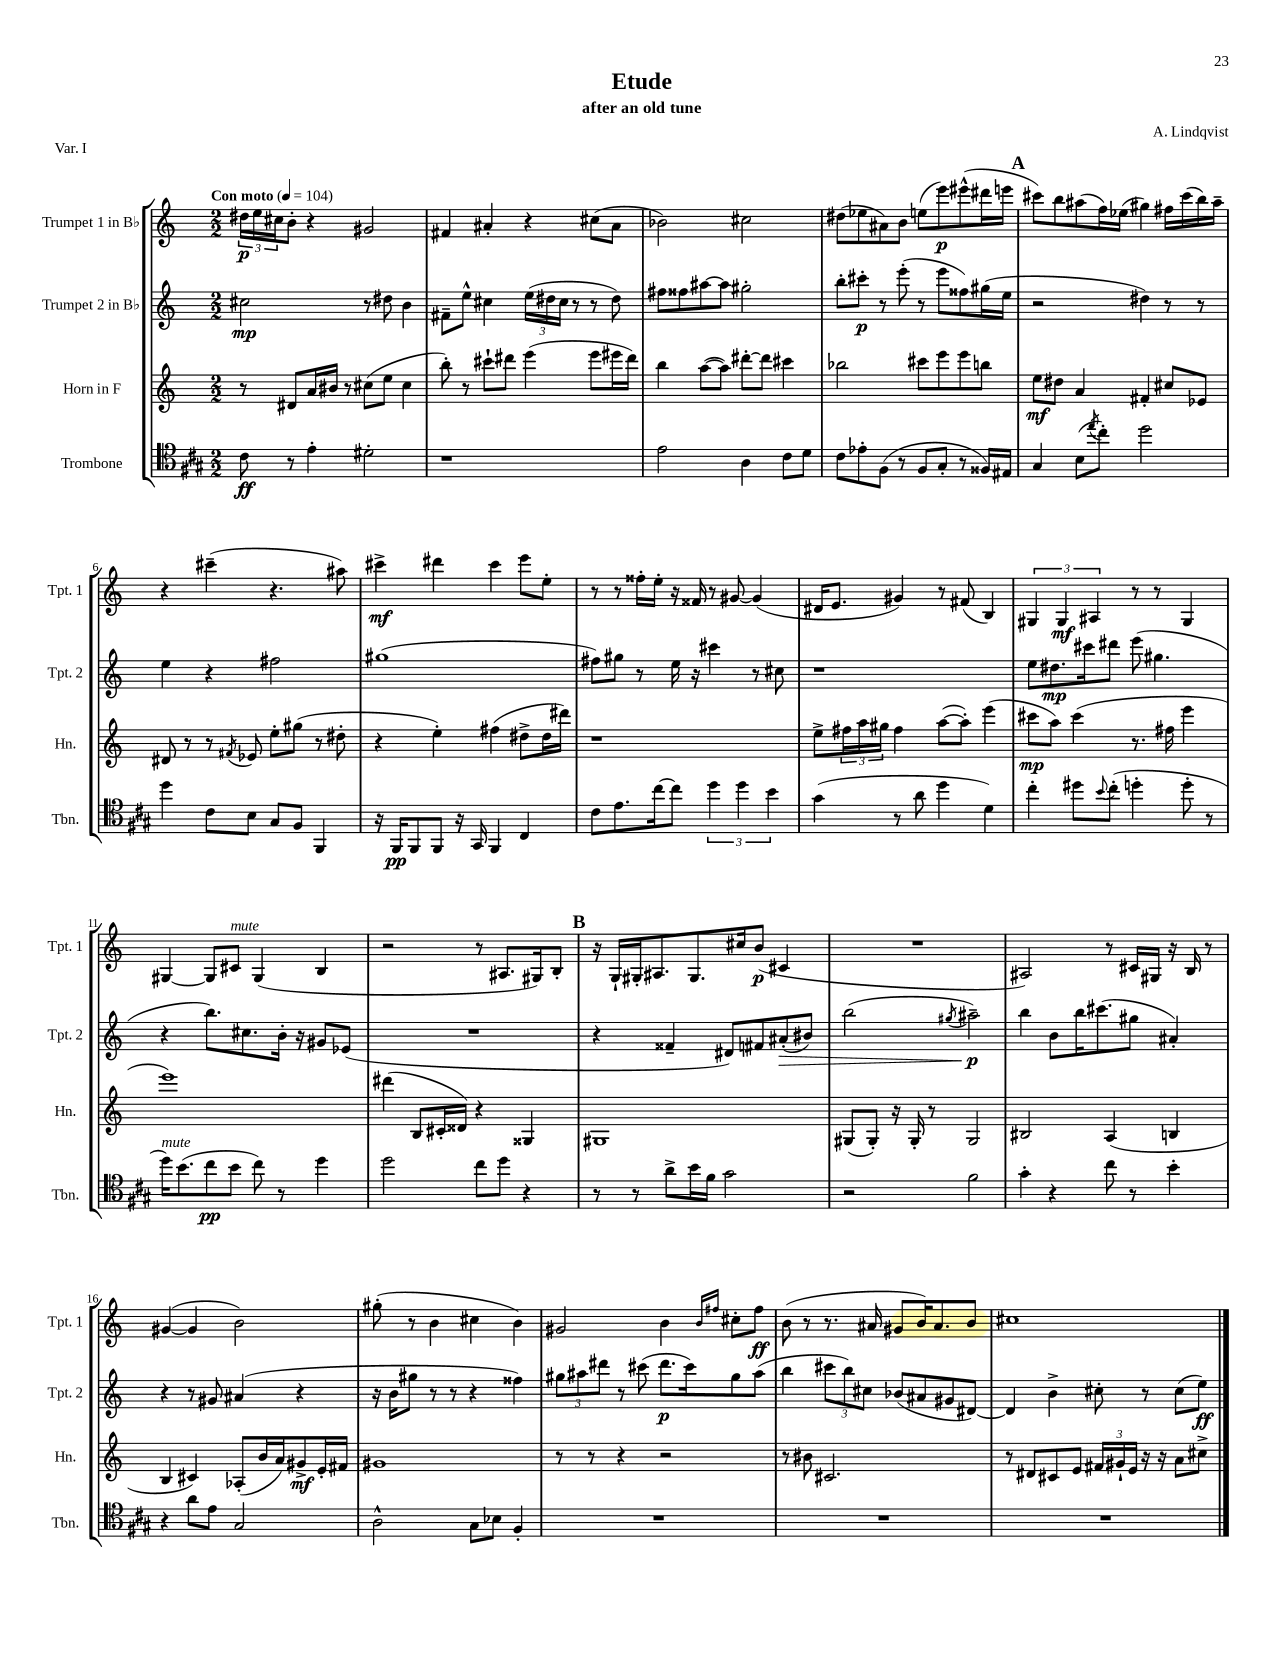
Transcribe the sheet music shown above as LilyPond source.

\header { title = "Etude" composer = "A. Lindqvist" subtitle = "after an old tune" piece = "Var. I" }
<<
\new StaffGroup <<
\new Staff = "s0" \with { instrumentName = "Trumpet 1 in Bb" shortInstrumentName = "Tpt. 1" } {
    \clef treble \key c \major \numericTimeSignature \time 2/2 \tempo "Con moto" 4 = 104
    \tuplet 3/2 { dis''16\p e''16 cis''16 } b'8-. r4 gis'2 |
    fis'4 ais'4-. r4 cis''8( ais'8 |
    bes'2) cis''2 |
    dis''8( ees''8 ais'8) b'8 e''8( e'''8\p) eis'''8-^( dis'''16 e'''16 |
    \mark \markup { \bold "A" } cis'''8) b''8 ais''8( f''16) ees''16( gis''4) fis''16 cis'''16( b''16) ais''16-- |
    r4 cis'''4--( r4. ais''8) |
    cis'''4->\mf dis'''4 cis'''4 e'''8 e''8-. |
    r8 r8 fisis''16-. e''16-. r16 fisis'16 r8 gis'8~ gis'4( |
    dis'16 e'8. gis'4) r8 fis'8( b4) |
    \tuplet 3/2 { gis4 gis4\mf ais4 } r8 r8 gis4 |
    gis4~ gis8 cis'8^\markup { \italic "mute" } gis4( b4 |
    r2 r8 ais8. gis16) b8-. |
    \mark \markup { \bold "B" } r16 g16-! gis16-. ais8. gis8. cis''16 b'8\p( cis'4 |
    R1 |
    ais2) r8 cis'16 gis16 r16 b16 r8 |
    gis'4~( gis'4 b'2) |
    gis''8-.( r8 b'4 cis''4 b'4) |
    gis'2 b'4 \grace { b'16 fis''16 } cis''8-. fis''8\ff |
    b'8( r8 r8. ais'16 gis'8 b'16) ais'8. b'8 |
    cis''1 \bar "|." |
}
\new Staff = "s1" \with { instrumentName = "Trumpet 2 in Bb" shortInstrumentName = "Tpt. 2" } {
    \clef treble \key c \major \numericTimeSignature \time 2/2
    cis''2\mp r8 dis''8 b'4 |
    fis'8-- e''8-^ cis''4 \tuplet 3/2 { e''16( dis''16 cis''16 } r8 r8 dis''8) |
    fis''8 fisis''8 ais''8~ ais''8 gis''2-. |
    b''8-. cis'''8-.\p r8 e'''8-.( r8 e'''8 fisis''8) gis''16( e''16 |
    \mark \markup { \bold "A" } r2 dis''4) r8 r8 |
    e''4 r4 fis''2 |
    gis''1( |
    fis''8) gis''8 r8 e''16 r16 cis'''4 r8 cis''8 |
    r1 |
    e''8 dis''8.\mp cis'''16 dis'''8 e'''8( gis''4. |
    r4 b''8.) cis''8. b'16-. r16 gis'8 ees'8( |
    R1 |
    \mark \markup { \bold "B" } r4 fisis'4-- dis'8) fis'8 ais'8-.\>( bis'8) |
    b''2( \acciaccatura { gis''8 } ais''2--\p\!) |
    b''4 b'8 b''16 cis'''8.( gis''8 ais'4-.) |
    r4 r8 gis'8 ais'4( r4 |
    r16 b'16 gis''8 r8 r8 r4 fisis''4) |
    \tuplet 3/2 { gis''8 ais''8 dis'''8 } r8 cis'''8( dis'''8.\p cis'''16) gis''8 ais''8( |
    b''4 \tuplet 3/2 { cis'''8 b''8) cis''8 } bes'8( ais'8 gis'8 dis'8~) |
    dis'4 b'4-> cis''8-. r8 cis''8( e''8\ff) \bar "|." |
}
\new Staff = "s2" \with { instrumentName = "Horn in F" shortInstrumentName = "Hn." } {
    \clef treble \key c \major \numericTimeSignature \time 2/2
    r8 dis'8 a'16 bis'16 r8 cis''8( e''8 cis''4 |
    b''8-.) r8 cis'''8-! dis'''8 e'''4( e'''8 eis'''16 dis'''16) |
    b''4 a''8~( a''8) dis'''8~-. dis'''8 cis'''4 |
    bes''2 cis'''8 e'''8 e'''8 b''8 |
    \mark \markup { \bold "A" } e''8\mf dis''8 a'4 fis'4-. cis''8 ees'8 |
    dis'8 r8 r8 \acciaccatura { fis'8 } ees'8 e''8-. gis''8( r8 dis''8-. |
    r4 e''4-.) fis''4( dis''8-> dis''16 dis'''16) |
    r1 |
    e''8-> \tuplet 3/2 { fis''16 a''16 gis''16 } fis''4 a''8~( a''8-.) e'''4( |
    cis'''8\mp a''8) cis'''4( r8. fis''16 e'''4 |
    e'''1) |
    dis'''4( b8 cis'16-. disis'16) r4 gisis4 |
    \mark \markup { \bold "B" } gis1 |
    gis8( gis8-.) r16 gis16-. r8 gis2 |
    bis2 a4( b4 |
    b4 cis'4) aes8-.( b'16 a'16) gis'8->\mf e'16-. fis'16 |
    gis'1 |
    r8 r8 r4 r2 |
    r8 bis'8 cis'2. |
    r8 dis'8 cis'8 e'8 \tuplet 3/2 { fis'16 gis'16-! e'16 } r16 r16 a'8 cis''8-> \bar "|." |
}
\new Staff = "s3" \with { instrumentName = "Trombone" shortInstrumentName = "Tbn." } {
    \clef tenor \key a \major \numericTimeSignature \time 2/2
    cis'8\ff r8 e'4-. dis'2-. |
    r1 |
    e'2 a4 cis'8 d'8 |
    cis'8 ees'8-. fis8( r8 fis8 gis8-. r8 fisis16) eis16 |
    \mark \markup { \bold "A" } gis4 b8( \acciaccatura { e''8 } cis''8-.) d''2 |
    d''4 cis'8 b8 gis8 fis8 fis,4 |
    r16 fis,16\pp fis,8 fis,8 r16 gis,16 fis,4 cis4 |
    cis'8 e'8. cis''16~ cis''8 \tuplet 3/2 { d''4 d''4 b'4 } |
    gis'4( r8 a'8 d''4 d'4) |
    cis''4-. dis''8 \appoggiatura { b'8 } cis''8-.( d''4-. d''8-. r8 |
    d''16^\markup { \italic "mute" }) b'8.( cis''8\pp b'8 cis''8) r8 d''4 |
    d''2 cis''8 d''8 r4 |
    \mark \markup { \bold "B" } r8 r8 a'8-> b'16 fis'16 gis'2 |
    r2 fis'2 |
    gis'4-. r4 cis''8 r8 b'4-. |
    r4 a'8 e'8 gis2 |
    a2-^ gis8 bes8 fis4-. |
    R1 |
    R1 |
    R1 \bar "|." |
}
>>
>>
